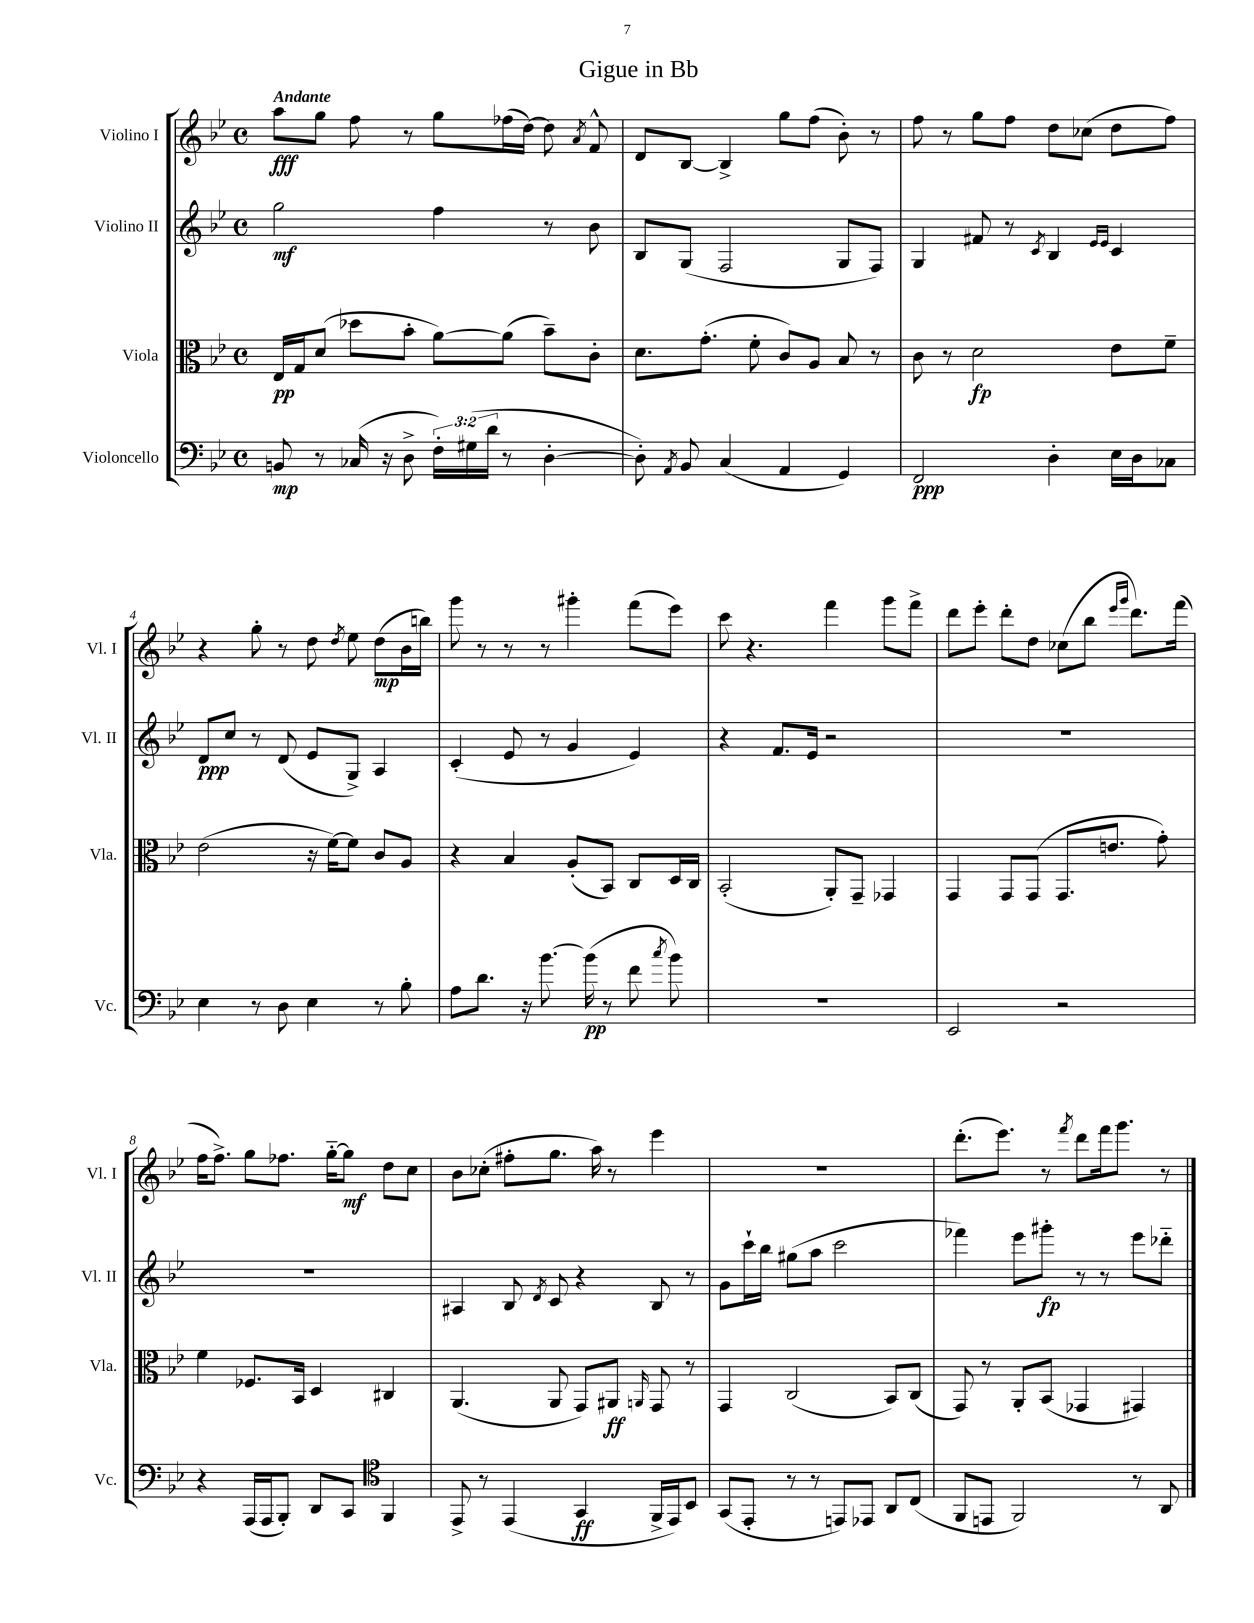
\header { title = "Gigue in Bb" }
<<
\new StaffGroup <<
\new Staff = "s0" \with { instrumentName = "Violino I" shortInstrumentName = "Vl. I" } {
    \clef treble \key bes \major \defaultTimeSignature \time 4/4 \tempo "Andante"
    \autoBeamOff a''8[\fff g''8] f''8 r8 g''8[ fes''16( d''16]~) d''8 \acciaccatura { a'8 } f'8-^ |
    d'8[ bes8]~ bes4-> g''8[ f''8]( bes'8-.) r8 |
    f''8 r8 g''8[ f''8] d''8[ ces''8]( d''8[ f''8]) |
    r4 g''8-. r8 d''8 \acciaccatura { d''8 } ees''8 d''8[\mp( bes'16 b''16]) |
    g'''8 r8 r8 r8 gis'''4-. f'''8[( ees'''8]) |
    c'''8 r4. f'''4 g'''8[ f'''8]-> |
    d'''8[ ees'''8]-. d'''8[-. d''8] ces''8[( bes''8] \grace { ees'''16[ g'''16] } d'''8.[) f'''16]( |
    f''16[ f''8.]->) g''8[ fes''8.] g''16[~-_ g''8]\mf d''8[ c''8] |
    bes'8[ ces''8]-.( fis''8[-. g''8.] a''16) r8 ees'''4 |
    R1 |
    d'''8.[-.( ees'''8.]) r8 \acciaccatura { f'''8 } d'''8[ f'''16 g'''8.] r8 \bar "|." |
}
\new Staff = "s1" \with { instrumentName = "Violino II" shortInstrumentName = "Vl. II" } {
    \clef treble \key bes \major \defaultTimeSignature \time 4/4
    \autoBeamOff g''2\mf f''4 r8 bes'8 |
    bes8[ g8]( f2 g8[ f8]) |
    g4 fis'8 r8 \acciaccatura { c'8 } bes4 \grace { ees'16[ ees'16] } c'4 |
    d'8[\ppp c''8] r8 d'8( ees'8[ g8]->) a4 |
    c'4-.( ees'8 r8 g'4 ees'4) |
    r4 f'8.[ ees'16] r2 |
    R1 |
    R1 |
    ais4 bes8 \acciaccatura { d'8 } c'8 r4 bes8 r8 |
    g'8[ c'''16-! bes''16] gis''8[( a''8] c'''2 |
    fes'''4) ees'''8[ gis'''8]-.\fp r8 r8 ees'''8[ des'''8]-_ \bar "|." |
}
\new Staff = "s2" \with { instrumentName = "Viola" shortInstrumentName = "Vla." } {
    \clef alto \key bes \major \defaultTimeSignature \time 4/4
    \autoBeamOff ees16[\pp g16 d'8]( des''8[ bes'8]-. a'8[~) a'8]( bes'8[--) c'8]-. |
    d'8.[ g'8.]-.( f'8-. c'8[) a8] bes8 r8 |
    c'8 r8 d'2\fp ees'8[ f'8]-- |
    ees'2( r16 f'16[~) f'8] c'8[ a8] |
    r4 bes4 a8[-.( bes,8]) c8[ d16 c16] |
    bes,2-.( a,8[-.) g,8]-- ges,4 |
    g,4 g,8[ g,8]( g,8.[ e'8.] g'8-.) |
    f'4 fes8.[ bes,16] d4 cis4 |
    a,4.( a,8 g,8[) ais,8]\ff \grace { a,16 } g,8 r8 |
    g,4 c2( bes,8[) c8]( |
    g,8) r8 a,8[-. bes,8]( ges,4 gis,4) \bar "|." |
}
\new Staff = "s3" \with { instrumentName = "Violoncello" shortInstrumentName = "Vc." } {
    \clef bass \key bes \major \defaultTimeSignature \time 4/4 \override Staff.TupletNumber.text = #tuplet-number::calc-fraction-text
    \autoBeamOff b,8\mp r8 ces16( r16 d8-> \tuplet 3/2 { f16[-.) gis16( d'16] } r8 d4~-. |
    d8-.) \acciaccatura { a,8 } bes,8 c4( a,4 g,4) |
    f,2\ppp d4-. ees16[ d16 ces8] |
    ees4 r8 d8 ees4 r8 bes8-. |
    a8[ d'8.] r16 bes'8.~ bes'16\pp( r8 f'8 \acciaccatura { c''8 } bes'8) |
    R1 |
    ees,2 r2 |
    r4 a,,16[( a,,16 bes,,8]-.) d,8[ c,8] \clef tenor f,4 |
    ees,8-> r8 ees,4( g,4\ff f,16[-> ees,16) bes,8] |
    g,8[( ees,8]-. r8 r8 e,8[) ees,8] a,8[ c8]( |
    f,8[ e,8] f,2) r8 a,8 \bar "|." |
}
>>
>>
